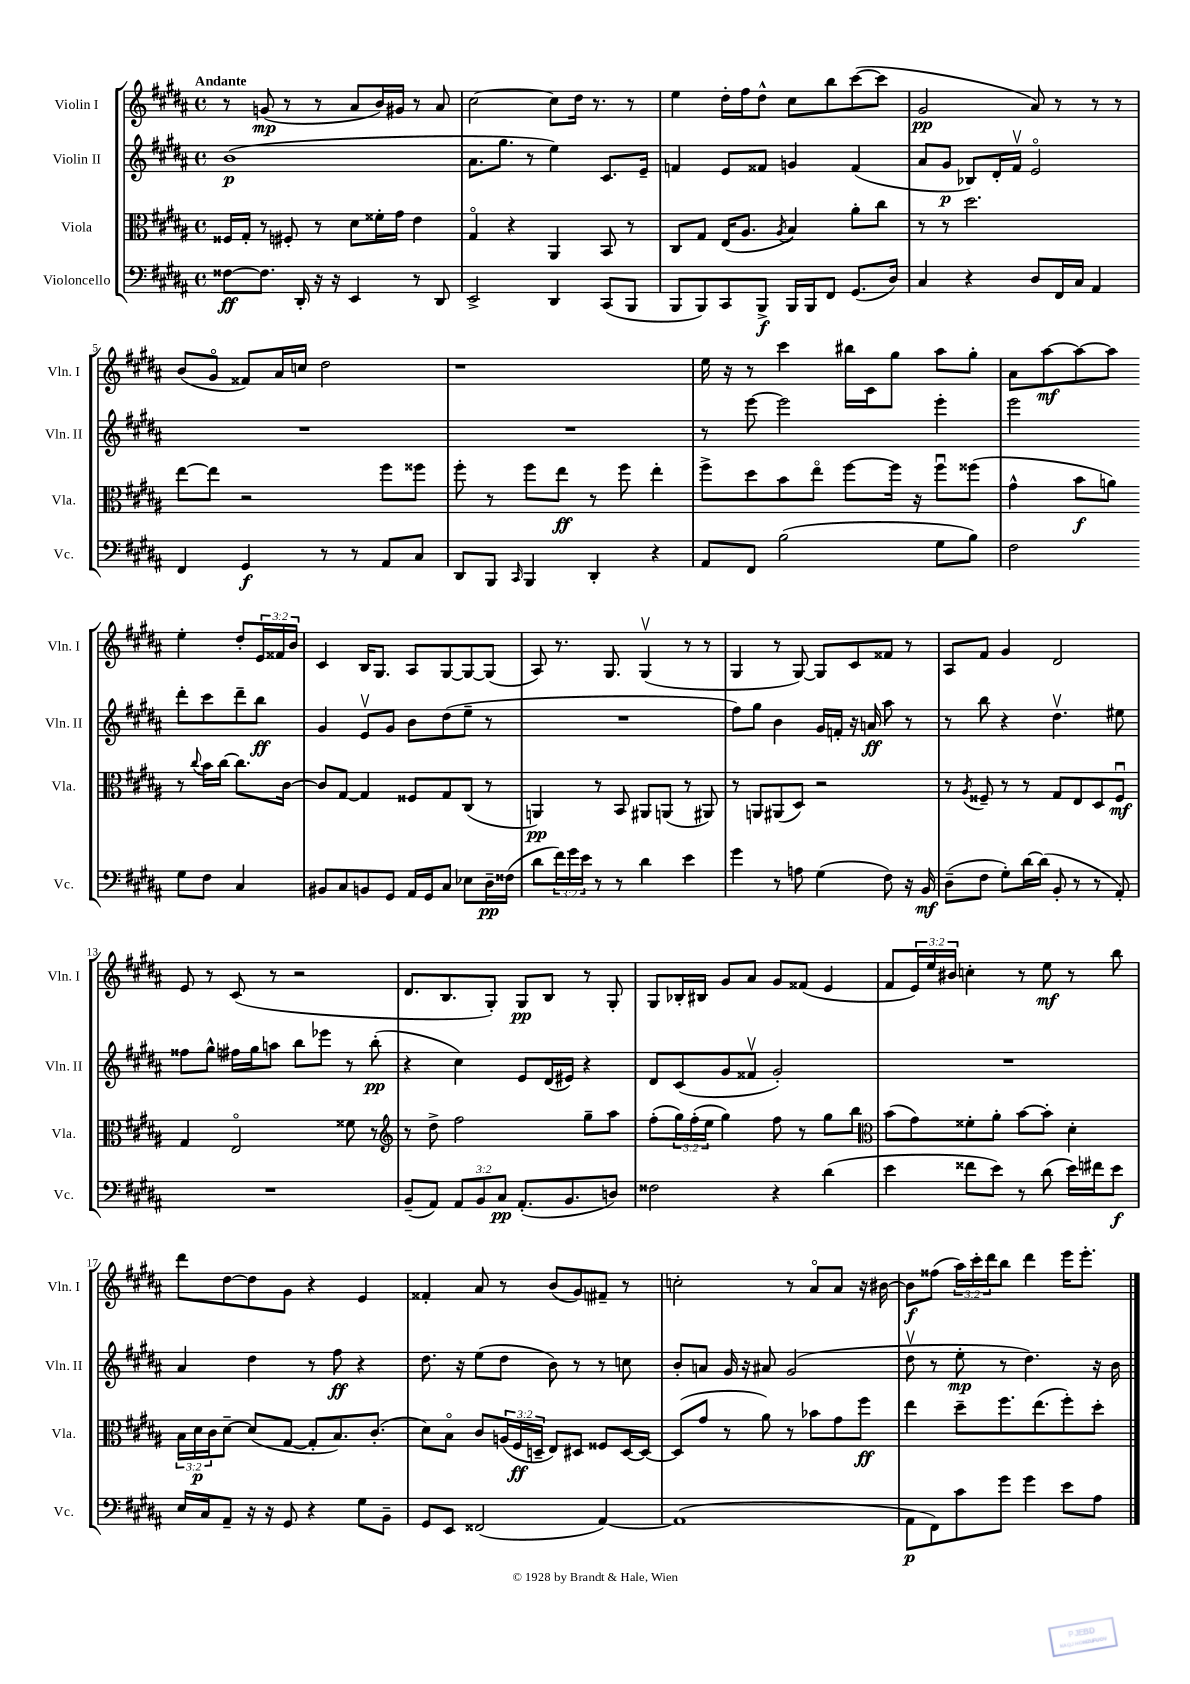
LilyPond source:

<<
\new StaffGroup <<
\new Staff = "s0" \with { instrumentName = "Violin I" shortInstrumentName = "Vln. I" } {
    \clef treble \key b \major \defaultTimeSignature \time 4/4 \override Staff.TupletNumber.text = #tuplet-number::calc-fraction-text \tempo "Andante"
    r8 g'8\mp( r8 r8 ais'8 b'16) gis'16 r8 ais'8 |
    cis''2~ cis''8 dis''16 r8. r8 |
    e''4 dis''16-. fis''16 dis''8-^ cis''8 b''8 cis'''8~( cis'''8 |
    gis'2\pp ais'8) r8 r8 r8 |
    b'8( gis'8\flageolet fisis'8) ais'16 c''16 dis''2 |
    r1 |
    e''16 r16 r8 cis'''4 bis''16 cis'16 gis''8 ais''8 gis''8-. |
    ais'8 ais''8~\mf ais''8~ ais''8 e''4-. dis''8-. \tuplet 3/2 { e'16 fisis'16 b'16 } |
    cis'4 b16 gis8. ais8 gis8~ gis8~ gis8( |
    ais8) r8. gis8. gis4\upbow( r8 r8 |
    gis4 r8 gis8~) gis8 cis'8 fisis'8 r8 |
    ais8 fis'8 gis'4 dis'2 |
    e'8 r8 cis'8( r8 r2 |
    dis'8. b8. gis8-.) gis8\pp b8 r8 gis8-. |
    gis8 bes16-. bis16 gis'8 ais'8 gis'8 fisis'8( e'4 |
    fis'8 \tuplet 3/2 { e'16) e''16 bis'16 } c''4-. r8 e''8\mf r8 b''8 |
    dis'''8 dis''8~ dis''8 gis'8 r4 e'4 |
    fisis'4-. ais'8 r8 b'8( gis'8) fis'8-- r8 |
    c''2-. r8 ais'8\flageolet ais'8 r16 bis'16~ |
    bis'8\f fisis''8( \tuplet 3/2 { ais''16) cis'''16-. dis'''16 } b''8 dis'''4 e'''16 e'''8.-. \bar "|." |
}
\new Staff = "s1" \with { instrumentName = "Violin II" shortInstrumentName = "Vln. II" } {
    \clef treble \key b \major \defaultTimeSignature \time 4/4
    b'1\p( |
    ais'8. gis''8. r8 e''4) cis'8. e'16-- |
    f'4 e'8 fisis'8 g'4 fisis'4( |
    ais'8 gis'8\p bes8) dis'16-. fis'16\upbow e'2\flageolet |
    R1 |
    R1 |
    r8 e'''8~ e'''2 e'''4-. |
    e'''2 dis'''8-. cis'''8 dis'''8-- b''8\ff |
    gis'4 e'8\upbow gis'8 b'8 dis''8( e''8-- r8 |
    R1 |
    fis''8) gis''8 b'4 gis'16 f'16-. r16 a'16\ff ais''8 r8 |
    r8 b''8 r4 dis''4.\upbow eis''8 |
    fisis''8 gis''8-^ fis''16 gis''16 a''8 b''8 ees'''8 r8 b''8-.\pp( |
    r4 cis''4) e'8 dis'16( eis'16) r4 |
    dis'8 cis'8( gis'8 fisis'8\upbow gis'2-.) |
    R1 |
    ais'4 dis''4 r8 fis''8\ff r4 |
    dis''8. r16 e''8( dis''8 b'8) r8 r8 c''8 |
    b'8-. a'8 gis'16 r16 ais'8 gis'2( |
    dis''8\upbow r8 e''8-.\mp r8 dis''4.) r16 b'16 \bar "|." |
}
\new Staff = "s2" \with { instrumentName = "Viola" shortInstrumentName = "Vla." } {
    \clef alto \key b \major \defaultTimeSignature \time 4/4 \override Staff.TupletNumber.text = #tuplet-number::calc-fraction-text
    fisis16 gis16-. r8 fis8-. r8 dis'8 fisis'16-. gis'16 e'4 |
    gis4\flageolet r4 ais,4 b,8 r8 |
    cis8 gis8 e16( ais8. \acciaccatura { ais8 } b4) ais'8-. cis''8 |
    r8 r8 dis''2. |
    e''8~ e''8 r2 fis''8 fisis''8 |
    fis''8-. r8 fis''8 e''8\ff r8 fis''8 e''4-. |
    fis''8-> dis''8 b'8 e''8\flageolet fis''8~ fis''16 r16 fis''8\downbow fisis''8( |
    gis'4-^ b'8\f a'8) r8 \appoggiatura { cis''8 } b'16 cis''16~ cis''8. cis'16~ |
    cis'8 gis8~ gis4 fisis8 gis8 cis8( r8 |
    a,4\pp) r8 b,8 ais,8 a,8( r8 ais,8) |
    r8 a,8 ais,8( dis8) r2 |
    r8 \acciaccatura { ais8 } fisis8-- r8 r8 gis8 e8 dis8 fisis8\downbow\mf |
    gis4 e2\flageolet fisis'8 r8 |
    \clef treble r8 dis''8-> fis''2 gis''8-- ais''8 |
    fis''8-.( \tuplet 3/2 { gis''16) fis''16-.( e''16 } gis''4) fis''8 r8 gis''8 b''8 |
    \clef alto b'8( gis'8) fisis'8-. ais'8-. b'8~ b'8-. dis'4-. |
    \tuplet 3/2 { b16 dis'16\p cis'16 } dis'8~-- dis'8( gis8~ gis8-. b8.) cis'8.-.( |
    dis'8) b8\flageolet cis'8 \tuplet 3/2 { a16( fis16\ff d16-- } e8) dis8 fisis8 dis16~ dis16~ |
    dis8( gis'8 r8 ais'8) r8 bes'8 gis'8 fis''8\ff |
    e''4 dis''8-- fis''8. e''8.( fis''8-.) dis''8-. \bar "|." |
}
\new Staff = "s3" \with { instrumentName = "Violoncello" shortInstrumentName = "Vc." } {
    \clef bass \key b \major \defaultTimeSignature \time 4/4 \override Staff.TupletNumber.text = #tuplet-number::calc-fraction-text
    fisis8~\ff fisis8. dis,16-. r16 r16 e,4 r8 dis,8 |
    e,2-> dis,4 cis,8( b,,8 |
    b,,8 b,,8) cis,8 b,,8->\f b,,16 b,,16 fis,8 gis,8.( dis16) |
    cis4 r4 dis8 fis,16 cis16 ais,4 |
    fis,4 gis,4\f r8 r8 ais,8 cis8 |
    dis,8 b,,8 \grace { cis,16 } b,,4 dis,4-. r4 |
    ais,8 fis,8 b2( gis8 b8) |
    fis2 gis8 fis8 cis4 |
    bis,8 cis8 b,8 gis,8 ais,16 gis,16 cis8 ees8 dis16--\pp fisis16( |
    dis'8 \tuplet 3/2 { fis'16) gis'16 e'16 } r8 r8 dis'4 e'4 |
    gis'4 r8 a8 gis4( fis8) r16 b,16\mf |
    dis8--( fis8 gis8-.) dis'16~ dis'16( b,8-. r8 r8 ais,8-.) |
    R1 |
    b,8--( ais,8) \tuplet 3/2 { ais,8 b,8 cis8\pp } ais,8.-.( b,8. d8) |
    fisis2 r4 dis'4( |
    e'4 fisis'8 e'8) r8 dis'8( e'16) fis'16 e'8\f |
    e16 cis16 ais,8-- r16 r16 gis,8 r4 gis8 b,8-- |
    gis,8 e,8 fisis,2( ais,4~) |
    ais,1( |
    ais,8\p fis,8) cis'8 gis'8 gis'4 e'8 ais8 \bar "|." |
}
>>
>>
